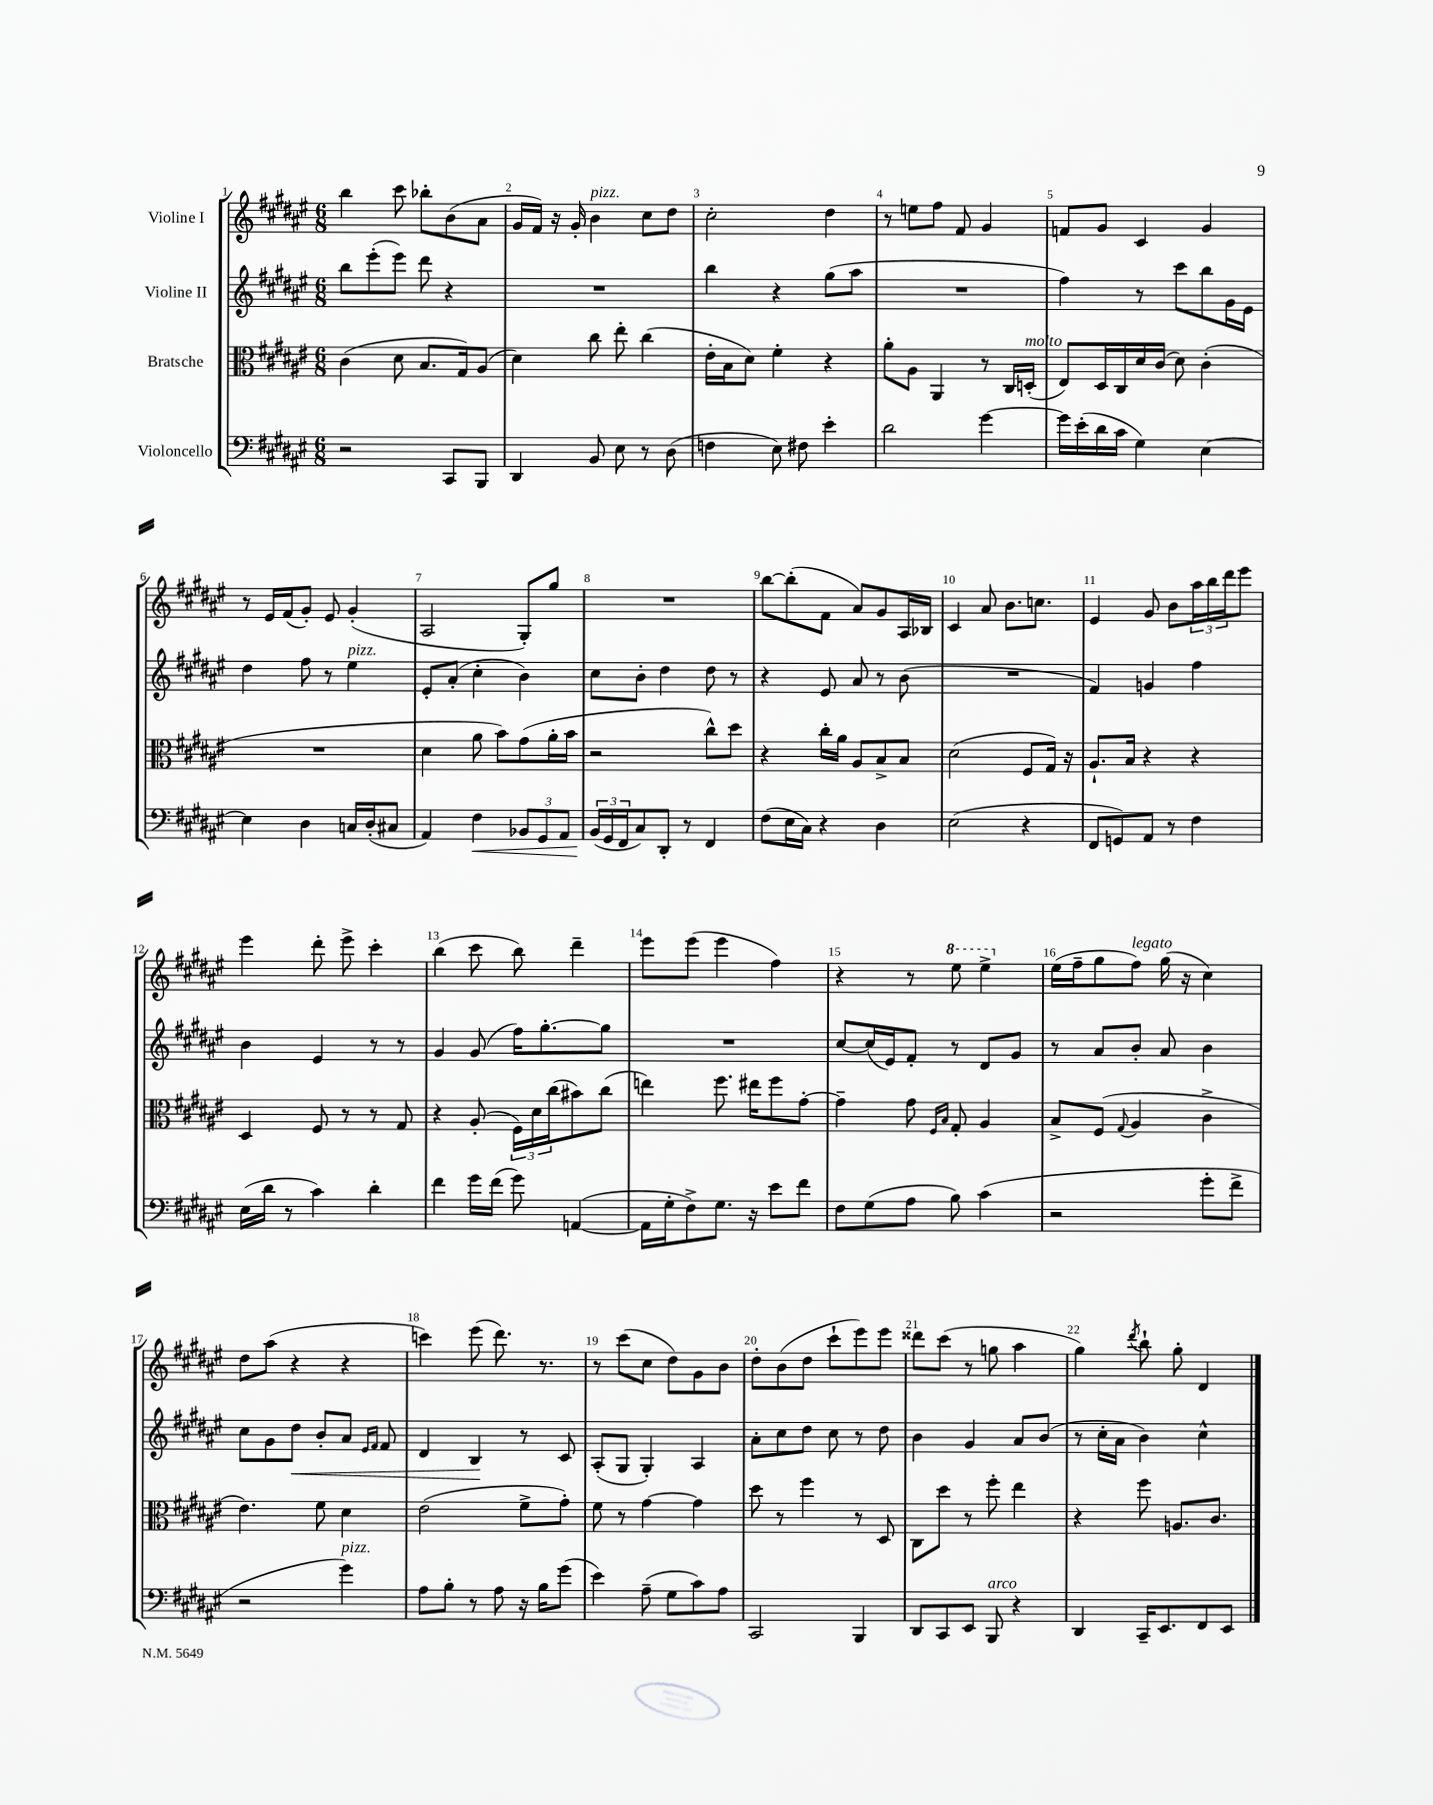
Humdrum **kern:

**kern	**dynam	**kern	**kern	**dynam	**kern
*part4	*part4	*part3	*part2	*part2	*part1
*staff4	*staff4	*staff3	*staff2	*staff2	*staff1
*I"Violoncello	*	*I"Bratsche	*I"Violine II	*	*I"Violine I
*clefF4	*	*clefC3	*clefG2	*	*clefG2
*k[f#c#g#d#a#e#]	*	*k[f#c#g#d#a#e#]	*k[f#c#g#d#a#e#]	*	*k[f#c#g#d#a#e#]
*M6/8	*	*M6/8	*M6/8	*	*M6/8
=1	=1	=1	=1	=1	=1
2r	.	(4c#\	8bb\L	.	4bb\
.	.	.	(8eee#'\	.	.
.	.	8d#\	8eee#\J)	.	8ccc#\
.	.	8.B/L	8ddd#\	.	8bb-X'\L
8CC#/L	.	.	4r	.	(8b\
.	.	16G#/k)	.	.	.
8BBB/J	.	(8A#/J	.	.	8a#\J
=2	=2	=2	=2	=2	=2
4DD#/	.	4d#\)	2.r	.	16g#/LL
.	.	.	.	.	16f#/JJ)
.	.	.	.	.	16r
.	.	.	.	.	16g#'/
!	!	!	!	!	!LO:TX:a:i:t=pizz.
8BB/	.	8cc#\	.	.	4b\
8E#\	.	8ee#'\	.	.	.
8r	.	(4cc#\	.	.	8cc#\L
(8D#\	.	.	.	.	8dd#\J
=3	=3	=3	=3	=3	=3
4Fn\	.	16e#'\LL	4bb\	.	2cc#'\
.	.	16B\J	.	.	.
.	.	8d#\J)	.	.	.
8E#\)	.	4f#'\	4r	.	.
8F#X\	.	.	.	.	.
4e#'\	.	4r	(8gg#\L	.	4dd#\
.	.	.	8aa#\J	.	.
=4	=4	=4	=4	=4	=4
2d#\	.	8a#'\L	2.r	.	8r
.	.	8A#\J	.	.	8een\L
.	.	4AA#/	.	.	8ff#\J
.	.	.	.	.	8f#/
[4g#\	.	8r	.	.	4g#/
.	.	16C#/LL	.	.	.
!	!	!LO:TX:a:i:t=molto	!	!	!
.	.	(16Dn'/JJ	.	.	.
=5	=5	=5	=5	=5	=5
16g#\LL]	.	8E#/L)	4ff#\)	.	8fn/L
(16e#'\	.	.	.	.	.
16d#\	.	16D#/L	.	.	8g#/J
16c#\JJ	.	16C#/	.	.	.
4G#\)	.	16d#/	8r	.	4c#/
.	.	(16c#/JJ	.	.	.
.	.	8d#\)	8ccc#\L	.	.
[4E#\	.	(4c#'\	8bb\	.	4g#/
.	.	.	16g#\L	.	.
.	.	.	16e#\JJ	.	.
!!LO:LB:g=z
=6	=6	=6	=6	=6	=6
4E#\]	.	2.r	4dd#\	.	8r
.	.	.	.	.	16e#/LL
.	.	.	.	.	(16f#/J
4D#\	.	.	8ff#\	.	8g#'/J)
.	.	.	8r	.	8e#/
!	!	!	!LO:TX:a:i:t=pizz.	!	!
16Cn/LL	.	.	4ee#\	.	(4g#'/
(16D#'/J	.	.	.	.	.
8C#X/J	.	.	.	.	.
=7	=7	=7	=7	=7	=7
4AA#/)	.	4d#\	8e#'/L	.	2A#/
.	.	.	(8a#'/J	.	.
!	!LO:HP:b	!	!	!	!
4F#\	<	8a#\	4cc#'\	.	.
.	.	8b\L)	.	.	.
12BB-X/L	.	(8g#\	4b\)	.	8G#'/L)
12GG#/	.	.	.	.	.
.	.	16a#'\L	.	.	8gg#/J
12AA#/J	.	.	.	.	.
.	.	16b\JJ	.	.	.
=8	=8	=8	=8	=8	=8
(24BB/LL	.	2r	8cc#\L	.	2.r
24GG#/	[	.	.	.	.
24FF#/J	.	.	.	.	.
8C#/)	.	.	8b'\J	.	.
8DD#'/J	.	.	4dd#\	.	.
8r	.	.	.	.	.
4FF#/	.	8cc#^^\L)	8dd#\	.	.
.	.	8dd#\J	8r	.	.
=9	=9	=9	=9	=9	=9
(8F#\L	.	4r	4r	.	[8bb\L
16E#\L	.	.	.	.	(8bb'\]
16C#\JJ)	.	.	.	.	.
4r	.	16cc#'\LL	8e#/	.	8f#\J
.	.	16a#\JJ	.	.	.
.	.	8A#/L	8a#/	.	8a#/L)
4D#\	.	8B^/	8r	.	8g#/
.	.	8B/J	(8b\	.	16A#/L
.	.	.	.	.	16B-X/JJ
=10	=10	=10	=10	=10	=10
(2E#\	.	(2d#\	2.r	.	4c#/
.	.	.	.	.	8a#/
.	.	.	.	.	8.b\L
4r	.	8F#/L	.	.	.
.	.	.	.	.	8.ccn\J
.	.	16G#/Jk)	.	.	.
.	.	16r	.	.	.
=11	=11	=11	=11	=11	=11
8FF#/L	.	8.A#`/L	4f#/)	.	4e#/
8GGn/)	.	.	.	.	.
.	.	16B/Jk	.	.	.
8AA#/J	.	4r	4gn/	.	8g#/
8r	.	.	.	.	8b\L
4F#\	.	4r	4ff#\	.	24aa#\L
.	.	.	.	.	24bb\
.	.	.	.	.	24ddd#\J
.	.	.	.	.	8eee#\J
!!LO:LB:g=z
=12	=12	=12	=12	=12	=12
(16E#\LL	.	4D#/	4b\	.	4eee#\
16d#\JJ	.	.	.	.	.
8r	.	.	.	.	.
4c#\)	.	8F#/	4e#/	.	8ddd#'\
.	.	8r	.	.	8eee#^\
4d#'\	.	8r	8r	.	4ccc#'\
.	.	8G#/	8r	.	.
=13	=13	=13	=13	=13	=13
4f#\	.	4r	4g#/	.	(4bb\
16g#\LL	.	(8A#'/	(8g#/	.	8ccc#\
(16f#\JJ	.	.	.	.	.
8g#\)	.	24F#\LL)	16ff#\KL)	.	8bb\)
.	.	24d#\	.	.	.
.	.	.	[8.gg#'\	.	.
.	.	(24cc#\J	.	.	.
([4AAn/	.	8b#X\)	.	.	4ddd#~\
.	.	(8cc#\J	8gg#\J]	.	.
=14	=14	=14	=14	=14	=14
16AA\LL]	.	4een\)	2.r	.	8eee#\L
16G#'\J	.	.	.	.	.
8F#^\)	.	.	.	.	(8eee#\J
8.G#\J	.	8.ff#\	.	.	4eee#\
16r	.	16ee#X\KL	.	.	.
8e#\L	.	8ff#\	.	.	4ff#\)
8f#\J	.	[8g#'\J	.	.	.
=15	=15	=15	=15	=15	=15
8F#\L	.	4g#~\]	[8cc#/L	.	4r
(8G#\	.	.	(16cc#/L]	.	.
.	.	.	16e#/J)	.	.
8A#\J	.	8g#\	8f#'/J	.	8r
.	.	16qqF#/LL	.	.	.
.	.	16qqB/JJ	.	.	.
*	*	*	*	*	*8va
8B\)	.	8G#'/	8r	.	8eee#\
(4c#\	.	4A#/	8d#/L	.	4eee#^\
.	.	.	8g#/J	.	.
=16	=16	=16	=16	=16	=16
*	*	*	*	*	*X8va
2r	.	8B^/L	8r	.	(16ee#\LL
.	.	.	.	.	16ff#~\J
.	.	(8F#/J	8a#/L	.	8gg#\
.	.	8qqG#/	.	.	.
!	!	!	!	!	!LO:TX:a:i:t=legato
.	.	4A#/	8b'/J	.	8ff#\J)
.	.	.	8a#/	.	(16gg#\
.	.	.	.	.	16r
8g#'\L	.	4c#^\	4b\	.	4cc#\)
8f#^\J	.	.	.	.	.
!!LO:LB:g=z
=17	=17	=17	=17	=17	=17
2r	.	4.e#\)	8cc#\L	.	8dd#\L
.	.	.	8g#\	.	(8aa#\J
!	!	!	!	!LO:HP:b	!
.	.	.	8dd#\J	<	4r
.	.	8f#\	8b'/L	.	.
!LO:TX:a:i:t=pizz.	!	!	!	!	!
4g#\)	.	4d#\	8a#/J	.	4r
.	.	.	16qqe#/LL	.	.
.	.	.	16qqf#/JJ	.	.
.	.	.	8f#/	.	.
=18	=18	=18	=18	=18	=18
8A#\L	.	(2e#\	4d#/	.	4cccn\)
8B'\J	.	.	.	.	.
8r	.	.	4B/	.	(8eee#\
8A#\	.	.	.	.	8.ddd#\)
16r	.	8f#^\L	8r	[	.
16B\KL	.	.	.	.	8.r
(8g#\J	.	8g#'\J)	8c#/	.	.
=19	=19	=19	=19	=19	=19
4e#\)	.	8f#\	(8A#'/L	.	8r
.	.	8r	8G#/J	.	(8ccc#\L
(8A#~\	.	[4g#\	4G#'/)	.	8cc#\J
8G#\L	.	.	.	.	8dd#\L)
8c#\)	.	4g#\]	4A#/	.	8g#\
8A#\J	.	.	.	.	8b\J
=20	=20	=20	=20	=20	=20
2CC#/	.	8dd#\	8a#'\L	.	8dd#'\L
.	.	8r	8cc#\	.	(8b\
.	.	4ff#\	8dd#\J	.	8dd#\J
.	.	.	8cc#\	.	8ccc#`\L
4BBB/	.	8r	8r	.	8eee#\)
.	.	8D#/	8dd#\	.	8eee#\J
=21	=21	=21	=21	=21	=21
8DD#/L	.	8C#\L	4b\	.	8ddd##X\L
8CC#/	.	8dd#\J	.	.	(8ccc#\J
8EE#/J	.	8r	4g#/	.	8r
!LO:TX:a:i:t=arco	!	!	!	!	!
8BBB/	.	8ff#'\	.	.	8ggn\
4r	.	4ee#\	8a#/L	.	4aa#\
.	.	.	(8b/J	.	.
=22	=22	=22	=22	=22	=22
4DD#/	.	4r	8r	.	4gg#\)
.	.	.	16cc#'\LL	.	.
.	.	.	16a#\JJ	.	.
.	.	.	.	.	8qddd#/
16CC#~/KL	.	8ff#\	4b\)	.	8bb`\
8.EE#/	.	.	.	.	.
.	.	8.An/L	.	.	8gg#'\
8FF#/	.	.	4cc#^^\	.	4d#/
.	.	8.c#/J	.	.	.
8EE#/J	.	.	.	.	.
==	==	==	==	==	==
*-	*-	*-	*-	*-	*-
